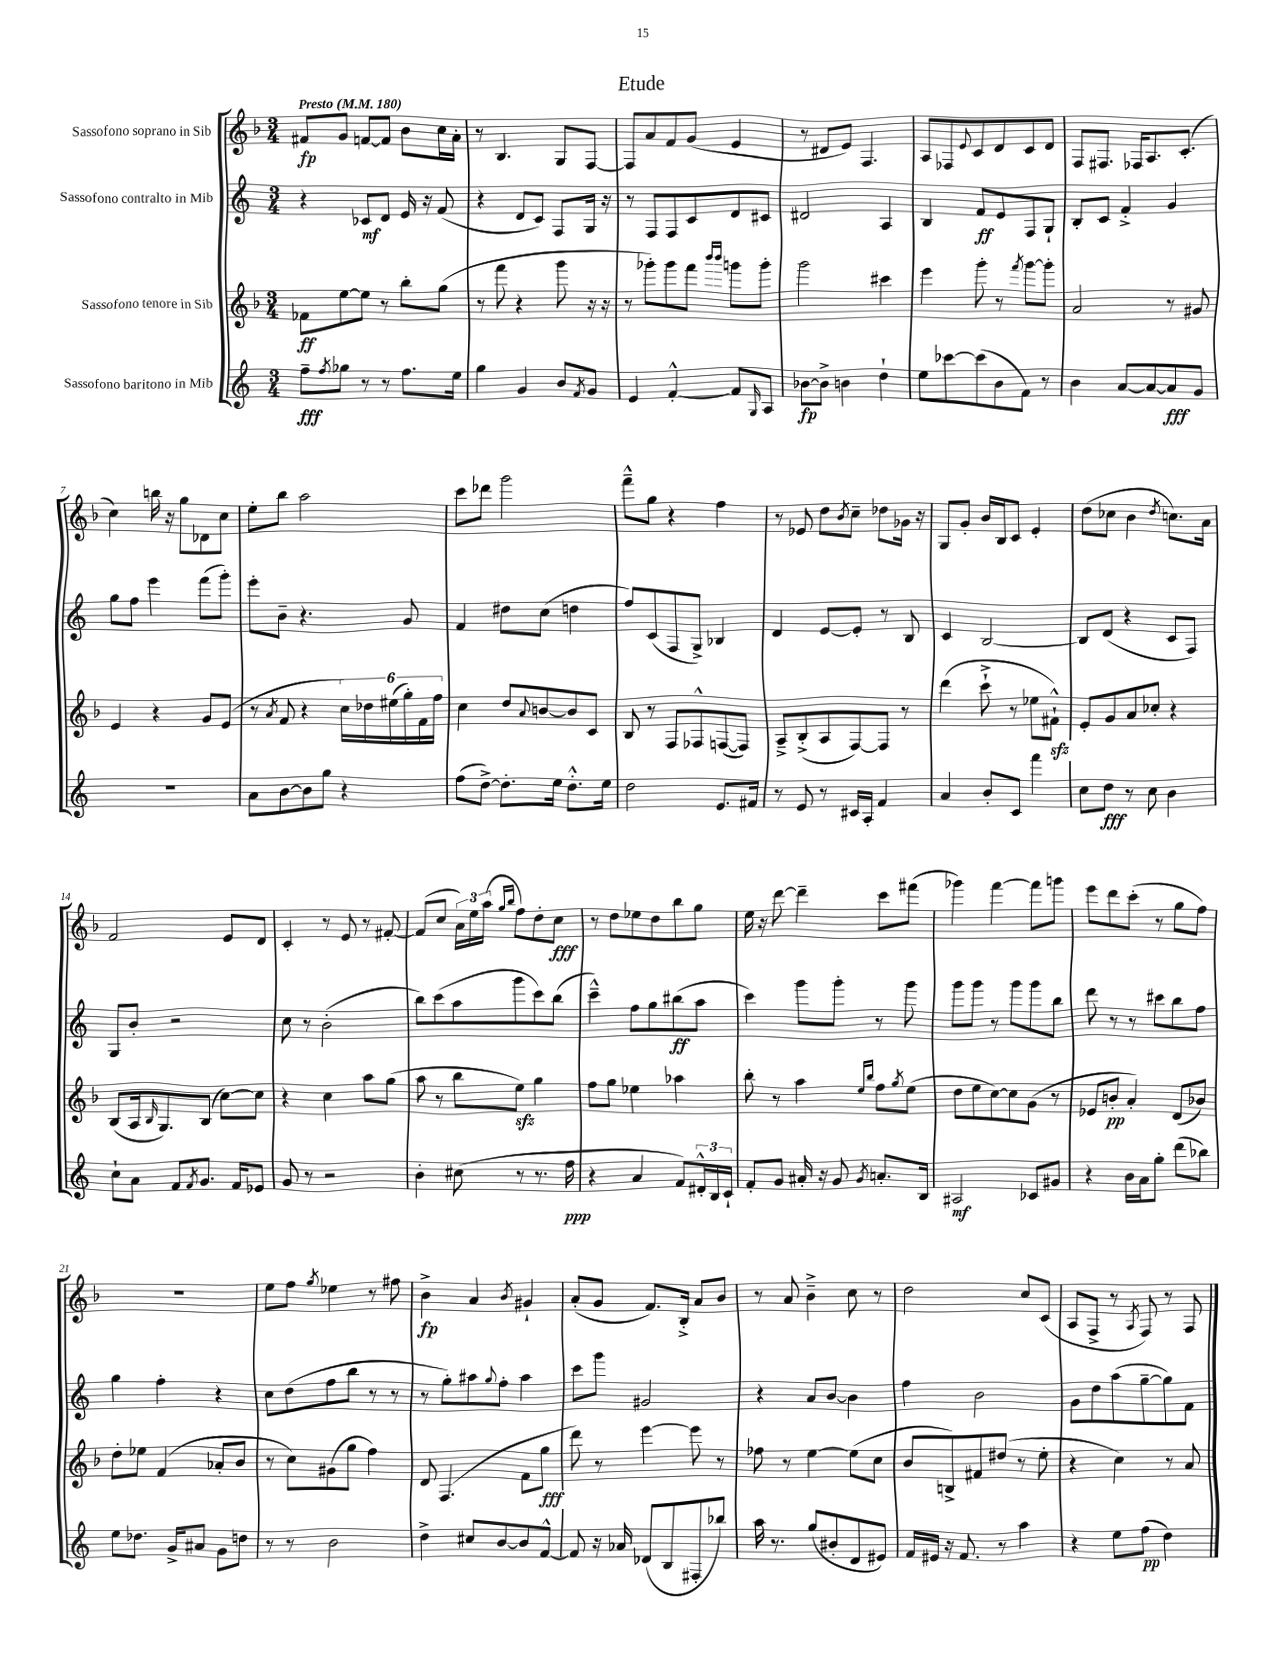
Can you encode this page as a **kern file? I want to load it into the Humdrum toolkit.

**kern	**dynam	**kern	**dynam	**kern	**dynam	**kern	**dynam
*part4	*part4	*part3	*part3	*part2	*part2	*part1	*part1
*staff4	*staff4	*staff3	*staff3	*staff2	*staff2	*staff1	*staff1
*I"Sassofono baritono in Mib	*	*I"Sassofono tenore in Sib	*	*I"Sassofono contralto in Mib	*	*I"Sassofono soprano in Sib	*
*clefG2	*	*clefG2	*	*clefG2	*	*clefG2	*
*k[]	*	*k[b-]	*	*k[]	*	*k[b-]	*
*M3/4	*	*M3/4	*	*M3/4	*	*M3/4	*
*MM180	*	*MM180	*	*MM180	*	*MM180	*
=1	=1	=1	=1	=1	=1	=1	=1
!	!	!	!	!	!	!LO:TX:a:B:t=Presto	!
8ff~\L	fff	8f-X\L	ff	4r	.	8f#X/L	fp
8qff/	.	.	.	.	.	.	.
8gg-X\J	.	[8ee\	.	.	.	8g/J	.
8r	.	8ee\J]	.	8c-X/L	mf	[8fn/L	.
8r	.	8r	.	8d/J	.	8f/J]	.
8.ff\L	.	8bb-'\L	.	16e/	.	8b-\L	.
.	.	.	.	16r	.	.	.
.	.	(8gg\J	.	(8f/	.	16cc\L	.
16ee\Jk	.	.	.	.	.	16a'\JJ	.
=2	=2	=2	=2	=2	=2	=2	=2
4gg\	.	8r	.	4r	.	8r	.
.	.	8fff\	.	.	.	4.B-/	.
4g/	.	4r	.	8d/L	.	.	.
.	.	.	.	8c/J)	.	.	.
8b/L	.	8ggg\	.	8F/L	.	8G/L	.
8qf/	.	.	.	.	.	.	.
8g/J	.	16r	.	16G/Jk	.	[8F/J	.
.	.	16r	.	16r	.	.	.
=3	=3	=3	=3	=3	=3	=3	=3
4e/	.	8r	.	8r	.	8F/L]	.
.	.	8ggg-X'\L)	.	8F/L	.	8a/	.
[4f'^^/	.	8ggg-\	.	8F/	.	8f/	.
.	.	8fff\J	.	8c/	.	(8g/J	.
.	.	16qqbbb-/LL	.	.	.	.	.
.	.	16qqbbb-/JJ	.	.	.	.	.
8f/L]	.	8gggn\L	.	8d/	.	4e/	.
16qqG/	.	.	.	.	.	.	.
8A/J	.	8ggg'\J	.	8c#X/J	.	.	.
=4	=4	=4	=4	=4	=4	=4	=4
[8b-X\L	fp	2ggg\	.	2d#X/	.	8r	.
8b-^\J]	.	.	.	.	.	8d#X/L	.
4bn\	.	.	.	.	.	8e/J)	.
.	.	.	.	.	.	4.F/	.
4dd`\	.	4ccc#X\	.	4A/	.	.	.
=5	=5	=5	=5	=5	=5	=5	=5
8ee\L	.	4eee\	.	4B/	.	8A/L	.
[8ccc-X\	.	.	.	.	.	8F-X/	.
.	.	.	.	.	.	8qqe/	.
(8ccc-\]	.	8ggg'\	.	8f/L	ff	8c/	.
8b\	.	8r	.	8e/	.	8d/	.
.	.	8qfff/	.	.	.	.	.
8f\J)	.	[8ggg\L	.	8F/	.	8c/	.
8r	.	8ggg'\J]	.	8G`/J	.	8d/J	.
=6	=6	=6	=6	=6	=6	=6	=6
4b\	.	2a/	.	8B'/L	.	8F/L	.
.	.	.	.	8c/J	.	8.F#X/J	.
[8a/L	.	.	.	4f'^/	.	.	.
.	.	.	.	.	.	16F-X/KL	.
8a/_	.	.	.	.	.	8.A/	.
8a/]	fff	8r	.	4g/	.	.	.
.	.	.	.	.	.	(8.c'/J	.
8g/J	.	8g#X/	.	.	.	.	.
!!LO:LB:g=z
=7	=7	=7	=7	=7	=7	=7	=7
2.r	.	4e/	.	8gg\L	.	4cc\)	.
.	.	.	.	8ff\J	.	.	.
.	.	4r	.	4eee\	.	16bbn\	.
.	.	.	.	.	.	16r	.
.	.	.	.	.	.	8gg\L	.
.	.	8g/L	.	(8fff\L	.	8d-X\	.
.	.	(8e/J	.	8ggg'\J)	.	8cc\J	.
=8	=8	=8	=8	=8	=8	=8	=8
8a\L	.	8r	.	8eee'\L	.	8ee'\L	.
.	.	8qa/	.	.	.	.	.
[8b\	.	8f/	.	8b~\J	.	8bb-\J	.
8b\]	.	4r	.	4.r	.	2aa\	.
8gg\J	.	.	.	.	.	.	.
4r	.	24cc\LL)	.	.	.	.	.
.	.	24dd-X\	.	.	.	.	.
.	.	(24ee#X\	.	.	.	.	.
.	.	24gg'\)	.	8g/	.	.	.
.	.	24f\	.	.	.	.	.
.	.	24ff\JJ	.	.	.	.	.
=9	=9	=9	=9	=9	=9	=9	=9
(8ff\L	.	4cc\	.	4f/	.	8ccc\L	.
[8dd^\J)	.	.	.	.	.	8ddd-X\J	.
8.dd'\L]	.	8dd/L	.	8dd#X\L	.	2ggg\	.
.	.	8qqa/	.	.	.	.	.
.	.	[8bn/	.	(8cc\J	.	.	.
16ee\Jk	.	.	.	.	.	.	.
8.dd'^^\L	.	8b/]	.	4ddn\	.	.	.
.	.	8c/J	.	.	.	.	.
16ee\Jk	.	.	.	.	.	.	.
=10	=10	=10	=10	=10	=10	=10	=10
2dd\	.	8B-/	.	8ff/L)	.	8fff~^^\L	.
.	.	8r	.	(8c/	.	8gg\J	.
.	.	8F/L	.	8F/	.	4r	.
.	.	8F-X^^/	.	8G^/J)	.	.	.
8.e/L	.	([8Fn/	.	4B-X/	.	4ff\	.
.	.	8F/J])	.	.	.	.	.
16f#X/Jk	.	.	.	.	.	.	.
=11	=11	=11	=11	=11	=11	=11	=11
8r	.	8A~^/L	.	4d/	.	8r	.
8e/	.	(8B-'^/	.	.	.	8e-X/	.
8r	.	8A/	.	[8e/L	.	8dd\L	.
.	.	.	.	.	.	8qb-/	.
16c#X/LL	.	[8F/)	.	8e'/J]	.	8cc~\J	.
16A'/JJ	.	.	.	.	.	.	.
4f/	.	8F/J]	.	8r	.	8dd-X\L	.
.	.	8r	.	8B/	.	16g-X\Jk	.
.	.	.	.	.	.	16r	.
=12	=12	=12	=12	=12	=12	=12	=12
4a/	.	(4ddd\	.	4c/	.	8G/L	.
.	.	.	.	.	.	8g'/J	.
8b'/L	.	8ccc`^\	.	[2B/	.	16b-/LL	.
.	.	.	.	.	.	16B-/J	.
8c/J	.	8r	.	.	.	8c/J	.
4fff\	.	8ee-X\L	.	.	.	4e'/	.
.	.	8f#Xzz`^^\J)	.	.	.	.	.
=13	=13	=13	=13	=13	=13	=13	=13
8cc\L	.	8e'/L	.	8B/L]	.	(8dd\L	.
8dd\J	fff	8g/	.	(8d/J	.	8cc-X\J	.
8r	.	8a/	.	4r	.	4b-\	.
8cc\	.	8cc-X'/J	.	.	.	.	.
.	.	.	.	.	.	8qdd/	.
4b\	.	4r	.	8c/L	.	8.ccn\L)	.
.	.	.	.	8F/J)	.	.	.
.	.	.	.	.	.	16a\Jk	.
!!LO:LB:g=z
=14	=14	=14	=14	=14	=14	=14	=14
8cc`\L	.	(8B-/L	.	8G/L	.	2f/	.
8a\J	.	16A/k	.	8b'/J	.	.	.
.	.	16qqB-/	.	.	.	.	.
.	.	8.G/)	.	.	.	.	.
8f/L	.	.	.	2r	.	.	.
8qf/	.	.	.	.	.	.	.
8.g/J	.	(8B-/J	.	.	.	.	.
.	.	[8cc\L)	.	.	.	8e/L	.
16f/KL	.	.	.	.	.	.	.
8e-X/J	.	8cc\J]	.	.	.	8d/J	.
=15	=15	=15	=15	=15	=15	=15	=15
8g/	.	4r	.	8cc\	.	4c'/	.
8r	.	.	.	8r	.	.	.
2r	.	4cc\	.	(2b'\	.	8r	.
.	.	.	.	.	.	8e/	.
.	.	8aa\L	.	.	.	8r	.
.	.	(8gg\J	.	.	.	[8f#X'/	.
=16	=16	=16	=16	=16	=16	=16	=16
4b'\	.	8aa\	.	8bb\L)	.	(8f#/L]	.
.	.	8r	.	(8ccc\	.	8cc/J	.
(8cc#X\	.	8bb-\L	.	8aa\	.	24a\LL)	.
.	.	.	.	.	.	24ee\	.
.	.	.	.	.	.	(24aa\JJ	.
.	.	.	.	.	.	16qqgg/LL	.
.	.	.	.	.	.	16qqbb-/JJ	.
8r	.	8eezz\J)	.	8ggg\	.	8ff\L)	.
8.r	.	4gg\	.	8ccc\)	.	8dd'\	.
.	.	.	.	(8bb\J	.	8cc\J	fff
16ff\	ppp	.	.	.	.	.	.
=17	=17	=17	=17	=17	=17	=17	=17
4r	.	8ff\L	.	4ccc~^^\)	.	8r	.
.	.	8gg\J	.	.	.	8dd\L	.
4a/	.	4ee-X\	.	8ff\L	.	8ee-X\	.
.	.	.	.	8gg\	.	8dd\	.
8f/L)	.	4aa-X\	.	(8bb#X\	ff	8bb-\	.
24d#X'^^/L	.	.	.	8aa\J	.	8gg\J	.
24B/	.	.	.	.	.	.	.
24c`/JJ	.	.	.	.	.	.	.
=18	=18	=18	=18	=18	=18	=18	=18
8f'/L	.	8bb-'\	.	4ccc\)	.	16ee\	.
.	.	.	.	.	.	16r	.
8g/J	.	8r	.	.	.	[8ddd\	.
16a#X'/	.	4aa\	.	8ggg\L	.	4ddd~\]	.
16r	.	.	.	.	.	.	.
8g/	.	.	.	8ggg'\J	.	.	.
.	.	16qqee/LL	.	.	.	.	.
8qg/	.	16qqbb-/JJ	.	.	.	.	.
8.an'/L	.	8ff\L	.	8r	.	8ccc\L	.
.	.	8qgg/	.	.	.	.	.
.	.	(8ee\J	.	8ggg\	.	(8fff#X\J	.
16B/Jk	.	.	.	.	.	.	.
=19	=19	=19	=19	=19	=19	=19	=19
2A#X/	mf	8dd\L	.	8ggg\L	.	4ggg-X\)	.
.	.	8ee\	.	8ggg\J	.	.	.
.	.	[8cc\)	.	8r	.	[4fff\	.
.	.	8cc\]	.	8ggg\L	.	.	.
8c-X/L	.	(8g\J	.	8ggg\	.	8fff\L]	.
8g#X/J	.	8r	.	8bb\J	.	8gggn\J	.
=20	=20	=20	=20	=20	=20	=20	=20
4r	.	8e-X/L	.	8ddd\	.	8eee\L	.
.	.	8bn'/J	pp	8r	.	8ddd\	.
16b\LL	.	4a'/)	.	8r	.	(8ccc'\J	.
16a\J	.	.	.	.	.	.	.
8gg'\J	.	.	.	8ccc#X\L	.	8r	.
(8ddd\L	.	(8d/L	.	8bb\	.	8gg\L	.
8bb-X\J)	.	8b-X/J)	.	8ff\J	.	8ff\J)	.
!!LO:LB:g=z
=21	=21	=21	=21	=21	=21	=21	=21
8ee\L	.	8dd'\L	.	4gg\	.	2.r	.
8.dd-X\J	.	8ee-X\J	.	.	.	.	.
.	.	(4f/	.	4ff'\	.	.	.
16g^/KL	.	.	.	.	.	.	.
8a#X/J	.	.	.	.	.	.	.
8g\L	.	8a-X'/L	.	4r	.	.	.
8ddn\J	.	8b-/J	.	.	.	.	.
=22	=22	=22	=22	=22	=22	=22	=22
8r	.	8r	.	8cc\L	.	8ee\L	.
8r	.	8cc\L)	.	(8dd\	.	8ff\J	.
.	.	.	.	.	.	8qgg/	.
2b\	.	(8g#X\	.	8ff\	.	4ee-X\	.
.	.	8gg\J	.	8bb\J	.	.	.
.	.	4ff\)	.	8r	.	8r	.
.	.	.	.	8r	.	8ff#X\	.
=23	=23	=23	=23	=23	=23	=23	=23
4dd^\	.	8d/	.	8r	.	4b-^\	fp
.	.	(4.F/	.	8gg'\L)	.	.	.
8cc#X/L	.	.	.	8aa#X\	.	4a/	.
.	.	.	.	8qqgg/	.	.	.
[8b/	.	.	.	8ff'\J	.	.	.
.	.	.	.	.	.	8qb-/	.
8b/]	.	8f\L	.	4aa#\	.	4g#X`/	.
[8f^^/J	.	8gg\J	fff	.	.	.	.
=24	=24	=24	=24	=24	=24	=24	=24
8f/]	.	8ddd\)	.	8ccc\L	.	(8a'/L	.
16r	.	8r	.	8ggg\J	.	8g/J	.
16a-X/	.	.	.	.	.	.	.
(8d-X/L	.	[4eee\	.	2g#X/	.	8.f/L)	.
8B/	.	.	.	.	.	.	.
.	.	.	.	.	.	16B-'^/Jk	.
8F#X'/	.	8eee\]	.	.	.	8a/L	.
8bb-X/J)	.	8r	.	.	.	8b-/J	.
=25	=25	=25	=25	=25	=25	=25	=25
16aa\	.	8ff-X\	.	4r	.	8r	.
8.r	.	.	.	.	.	.	.
.	.	8r	.	.	.	8a/	.
(8gg/L	.	[4ee\	.	8a/L	.	4b-~^\	.
8b#X'/	.	.	.	[8b/J	.	.	.
8d/	.	(8ee\L]	.	4b\]	.	8cc\	.
8e#X/J)	.	8cc\J	.	.	.	8r	.
=26	=26	=26	=26	=26	=26	=26	=26
16f/LL	.	8b-/L	.	4ff\	.	2dd\	.
16e#X/JJ	.	.	.	.	.	.	.
16r	.	8Bn^/)	.	.	.	.	.
8.f/	.	.	.	.	.	.	.
.	.	8f#X/	.	2b\	.	.	.
8r	.	(8dd#X/J	.	.	.	.	.
4aa\	.	8r	.	.	.	8cc/L	.
.	.	8ee'\	.	.	.	(8c/J	.
=27	=27	=27	=27	=27	=27	=27	=27
4r	.	4r	.	8g\L	.	8A/L	.
.	.	.	.	8dd\	.	8F^/J	.
8ee\L	.	4cc\)	.	(8aa\	.	8r	.
.	.	.	.	.	.	8qA/	.
(8ff\J	pp	.	.	[8gg~\	.	8F/)	.
4dd\)	.	8r	.	8gg\])	.	8r	.
.	.	8a/	.	8f\J	.	8F/	.
==	==	==	==	==	==	==	==
*-	*-	*-	*-	*-	*-	*-	*-
